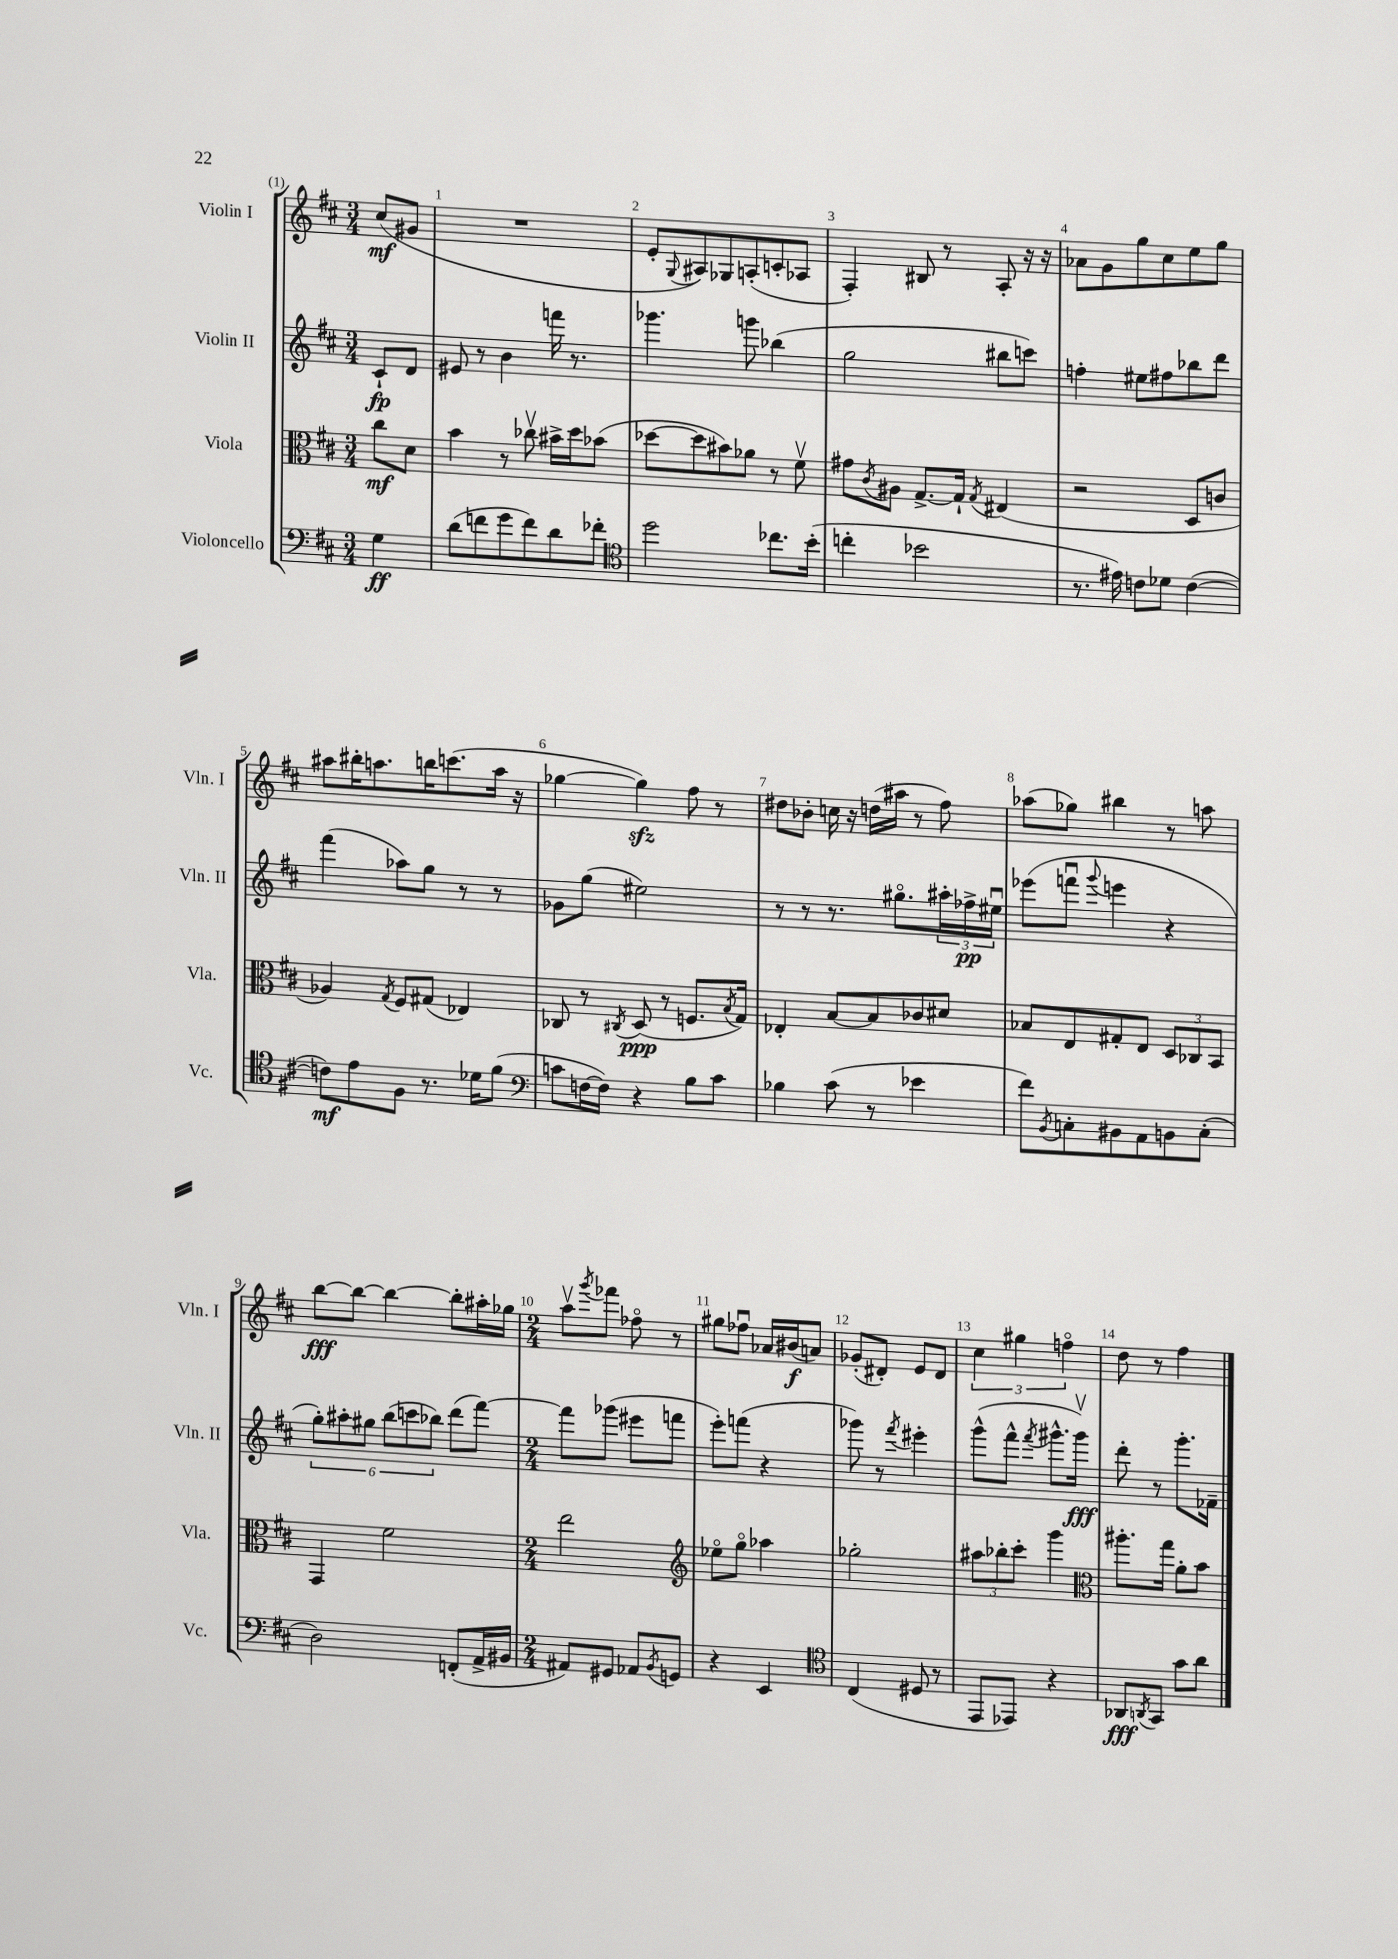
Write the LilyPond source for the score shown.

<<
\new StaffGroup <<
\new Staff = "s0" \with { instrumentName = "Violin I" shortInstrumentName = "Vln. I" } {
    \clef treble \key d \major \numericTimeSignature \time 3/4 \partial 4
    cis''8\mf( gis'8 |
    R2. |
    e'8-. \appoggiatura { g8 } ais8) ges8 a8-.( c'8-. aes8 |
    fis4-.) bis8 r8 a8-. r16 r16 |
    aes'8 g'8 g''8 cis''8 e''8 g''8 |
    ais''8 bis''16-. a''8. b''16 c'''8.( a''16 r16 |
    ges''4~ ges''4\sfz) fis''8 r8 |
    dis''8 bes'8-. c''16 r16 d''16( ais''16 r8 fis''8) |
    aes''8( ges''8) bis''4 r8 a''8 |
    b''8~\fff b''8~ b''4~ b''8-. ais''16-. ges''16 |
    \numericTimeSignature \time 2/4 a''8\upbow \acciaccatura { g'''8 } fes'''8 fes''8\flageolet r8 |
    gis''8 fes''8\downbow aes'16 bis'16\f( a'8) |
    ges'8-.( dis'8-.) e'8 dis'8 |
    \tuplet 3/2 { cis''4 gis''4 f''4\flageolet } |
    d''8 r8 fis''4 \bar "|." |
}
\new Staff = "s1" \with { instrumentName = "Violin II" shortInstrumentName = "Vln. II" } {
    \clef treble \key d \major \numericTimeSignature \time 3/4 \partial 4
    cis'8-!\fp d'8 |
    eis'8 r8 b'4 f'''16 r8. |
    ges'''4. g'''8 bes''4( |
    g''2 bis''8 c'''8) |
    f''4-. eis''8 fis''8 bes''8 d'''8 |
    fis'''4( aes''8) g''8 r8 r8 |
    ges'8 g''8( eis''2) |
    r8 r8 r8. gis''8.\flageolet \tuplet 3/2 { ais''16-. fes''16->\pp eis''16\downbow } |
    ees'''8( f'''8\downbow \appoggiatura { g'''8 } e'''4 r4 |
    \tuplet 6/4 { g''8-.) ais''8-. gis''8 b''8( c'''8 bes''8) } d'''8( fis'''8~) |
    \numericTimeSignature \time 2/4 fis'''8 ges'''8( eis'''8 f'''8 |
    e'''8-.) f'''8( r4 |
    ges'''8) r8 \acciaccatura { fis'''8 } eis'''4-. |
    g'''8-^( fis'''8-^ \acciaccatura { fis'''8 } gis'''8.-^ gis'''16\upbow\fff) |
    d'''8-. r8 g'''8.-. fes'16-- \bar "|." |
}
\new Staff = "s2" \with { instrumentName = "Viola" shortInstrumentName = "Vla." } {
    \clef alto \key d \major \numericTimeSignature \time 3/4 \partial 4
    cis''8\mf d'8 |
    b'4 r8 ces''8\upbow bis'16-> d''16 bes'8( |
    des''8~ des''8 bis'8) aes'8 r8 fis'8\upbow |
    gis'8 \acciaccatura { cis'8 } ais8 g8.~-> g16-! \acciaccatura { g8 } eis4( |
    r2 d8 c'8 |
    aes4) \acciaccatura { g8 } fis8 gis8( ees4) |
    ces8 r8 \acciaccatura { cis8 } d8\ppp( r8 f8. \acciaccatura { b8 } g16) |
    ees4-. b8~ b8 ces'8 dis'8 |
    bes8 e8 gis8-. e8 \tuplet 3/2 { d8 ces8 b,8 } |
    g,4 fis'2 |
    \numericTimeSignature \time 2/4 e''2 |
    \clef treble ees''8\flageolet g''8\flageolet aes''4 |
    ges''2-. |
    \tuplet 3/2 { ais''8 bes''8-. cis'''8-. } g'''4 |
    \clef alto ais''8.-. g''16 a'8-. b'8 \bar "|." |
}
\new Staff = "s3" \with { instrumentName = "Violoncello" shortInstrumentName = "Vc." } {
    \clef bass \key d \major \numericTimeSignature \time 3/4 \partial 4
    g4\ff |
    d'8( f'8 g'8 f'8) d'8 fes'8-. |
    \clef tenor d''2 ces''8. b'16-.( |
    c''4-. bes'2 |
    r8. eis'16) c'8 des'8 c'4~( |
    c'8\mf) e'8 fis8 r8. des'16 fis'8( |
    \clef bass c'8 f16~ f16) r4 b8 c'8 |
    bes4 cis'8( r8 ees'4 |
    fis'8) \acciaccatura { b,8 } c8-. bis,8 a,8 b,8 c8-.( |
    d2) f,8-.( a,16-> bis,16 |
    \numericTimeSignature \time 2/4 ais,8) gis,8 aes,8 \acciaccatura { b,8 } g,8 |
    r4 e,4 |
    \clef tenor cis4( dis8 r8 |
    e,8 ees,8) r4 |
    aes,8\fff \acciaccatura { a,8 } g,8 g'8 a'8 \bar "|." |
}
>>
>>
\layout { \context { \Score \override BarNumber.break-visibility = ##(#f #t #t) barNumberVisibility = #all-bar-numbers-visible } }
